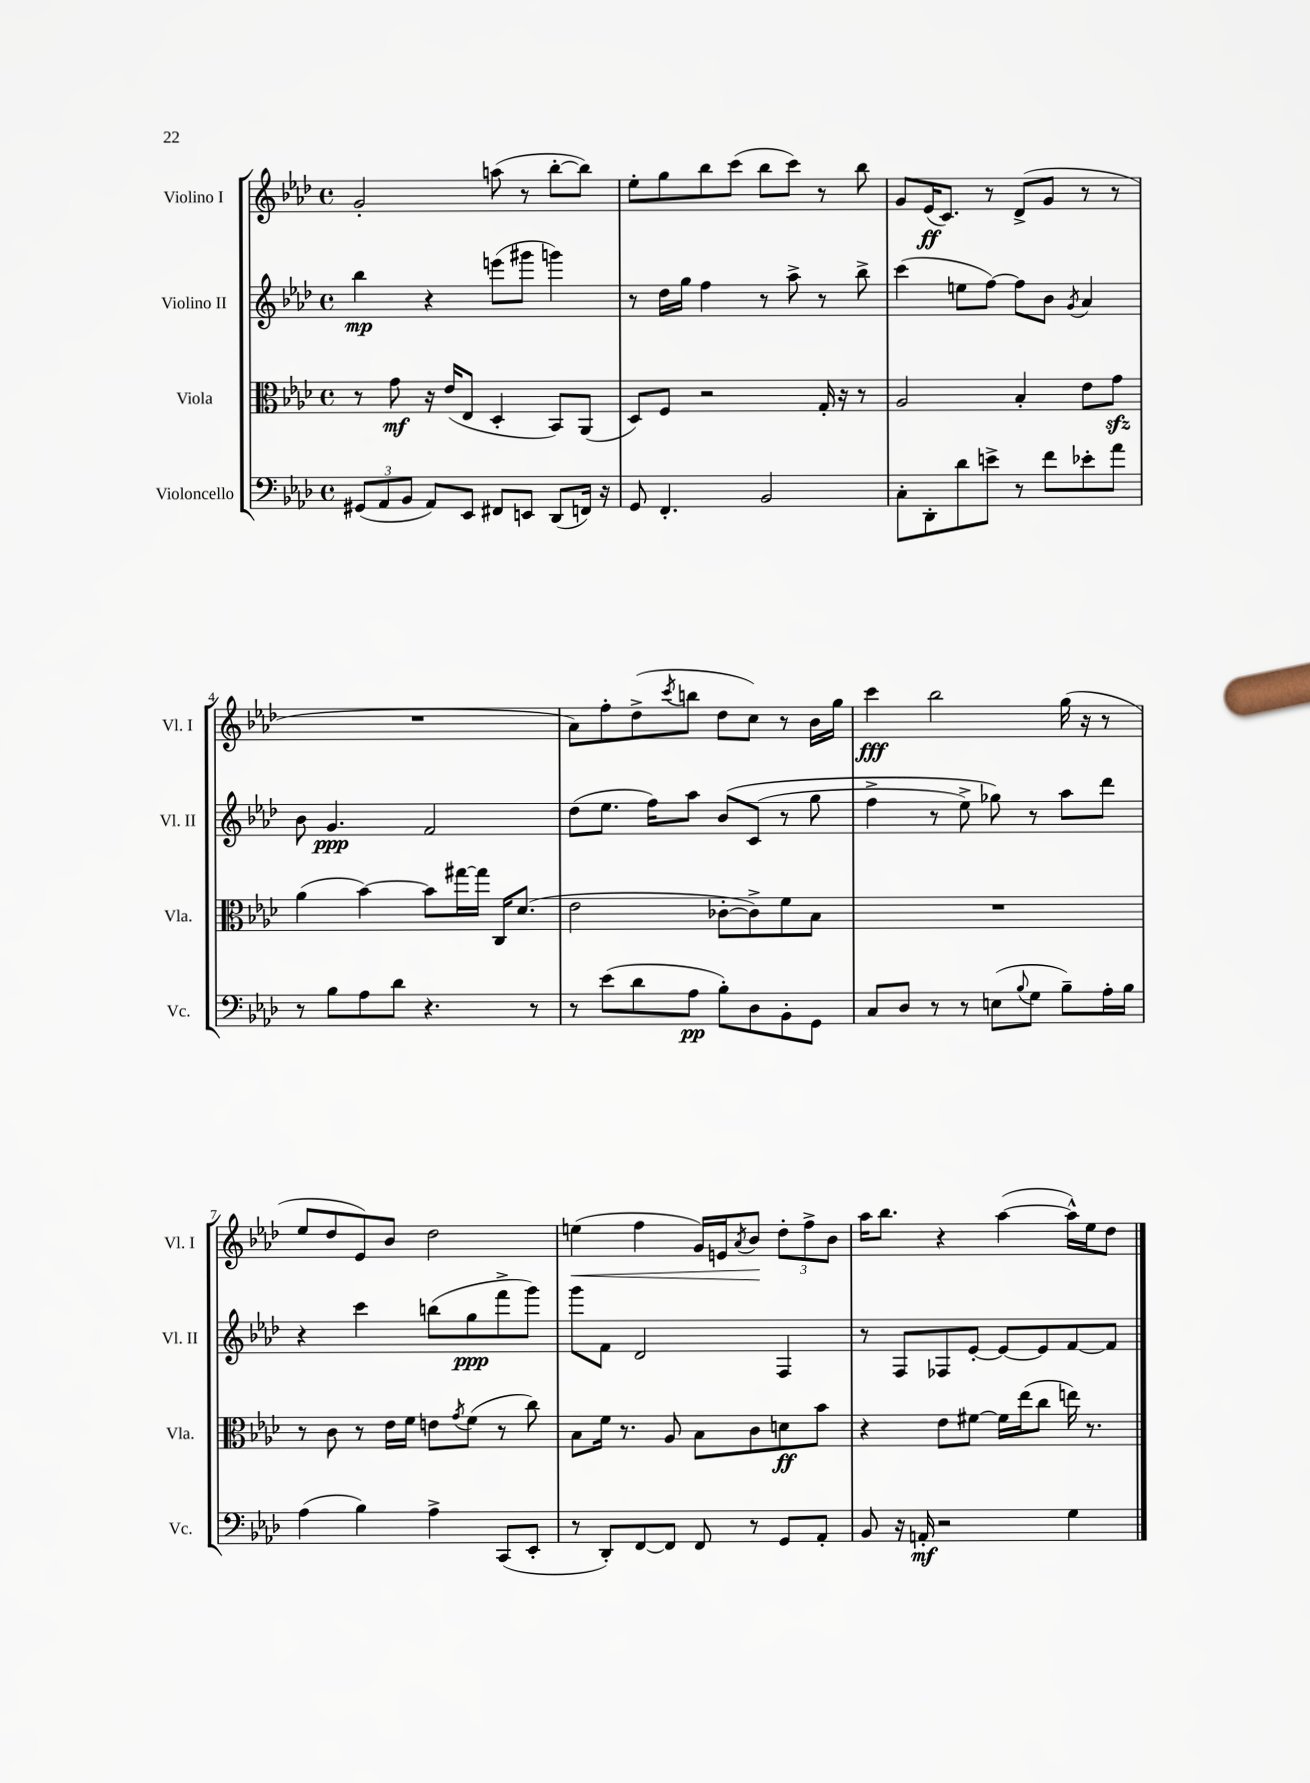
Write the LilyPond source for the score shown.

<<
\new StaffGroup <<
\new Staff = "s0" \with { instrumentName = "Violino I" shortInstrumentName = "Vl. I" } {
    \clef treble \key aes \major \defaultTimeSignature \time 4/4
    g'2-. a''8( r8 bes''8~-. bes''8) |
    ees''8-. g''8 bes''8 c'''8( bes''8 c'''8) r8 bes''8 |
    g'8 ees'16\ff( c'8.) r8 des'8->( g'8 r8 r8 |
    R1 |
    aes'8) f''8-. des''8->( \acciaccatura { c'''8 } b''8 des''8 c''8) r8 bes'16 g''16 |
    c'''4\fff bes''2 g''16( r16 r8 |
    ees''8 des''8 ees'8) bes'8 des''2 |
    e''4\<( f''4 g'16) e'16 \acciaccatura { aes'8 } bes'8\! \tuplet 3/2 { des''8-. f''8-> bes'8 } |
    aes''16 bes''8. r4 aes''4~( aes''16-^) ees''16 des''8 \bar "|." |
}
\new Staff = "s1" \with { instrumentName = "Violino II" shortInstrumentName = "Vl. II" } {
    \clef treble \key aes \major \defaultTimeSignature \time 4/4
    bes''4\mp r4 e'''8( gis'''8 g'''4) |
    r8 des''16 g''16 f''4 r8 aes''8-> r8 bes''8-> |
    c'''4( e''8 f''8~) f''8 bes'8 \acciaccatura { g'8 } aes'4 |
    bes'8 g'4.\ppp f'2 |
    des''8( ees''8. f''16) aes''8 bes'8\( c'8( r8 g''8 |
    f''4-> r8 ees''8->) ges''8\) r8 aes''8 des'''8 |
    r4 c'''4 b''8( g''8\ppp f'''8-> g'''8) |
    g'''8 f'8 des'2 f4 |
    r8 f8 fes8 ees'8~-. ees'8~ ees'8 f'8~ f'8 \bar "|." |
}
\new Staff = "s2" \with { instrumentName = "Viola" shortInstrumentName = "Vla." } {
    \clef alto \key aes \major \defaultTimeSignature \time 4/4
    r8 g'8\mf r16 ees'16( ees8 des4-. bes,8) aes,8( |
    des8) f8 r2 g16-. r16 r8 |
    aes2 bes4-. ees'8 g'8\sfz |
    aes'4( bes'4~) bes'8 gis''16~ gis''16 c16 des'8.( |
    ees'2 ces'8~-. ces'8->) f'8 bes8 |
    R1 |
    r8 c'8 r8 ees'16 f'16 e'8 \acciaccatura { g'8 } f'8( r8 c''8) |
    bes8 f'16 r8. aes8 bes8 c'8 d'8\ff bes'8 |
    r4 ees'8 fis'8~ fis'16 ees''16( c''8 e''16) r8. \bar "|." |
}
\new Staff = "s3" \with { instrumentName = "Violoncello" shortInstrumentName = "Vc." } {
    \clef bass \key aes \major \defaultTimeSignature \time 4/4
    \tuplet 3/2 { gis,8( aes,8 bes,8 } aes,8) ees,8 fis,8 e,8 des,8( f,16) r16 |
    g,8 f,4.-. bes,2 |
    c8-. des,8-. des'8 e'8-> r8 f'8 ees'8-. aes'8 |
    r8 bes8 aes8 des'8 r4. r8 |
    r8 ees'8( des'8 aes8\pp bes8-.) des8 bes,8-. g,8 |
    c8 des8 r8 r8 e8( \appoggiatura { bes8 } g8 bes8--) aes16-. bes16 |
    aes4( bes4) aes4-> c,8( ees,8-. |
    r8 des,8-.) f,8~ f,8 f,8 r8 g,8 aes,8-. |
    bes,8 r16 a,16-.\mf r2 g4 \bar "|." |
}
>>
>>
